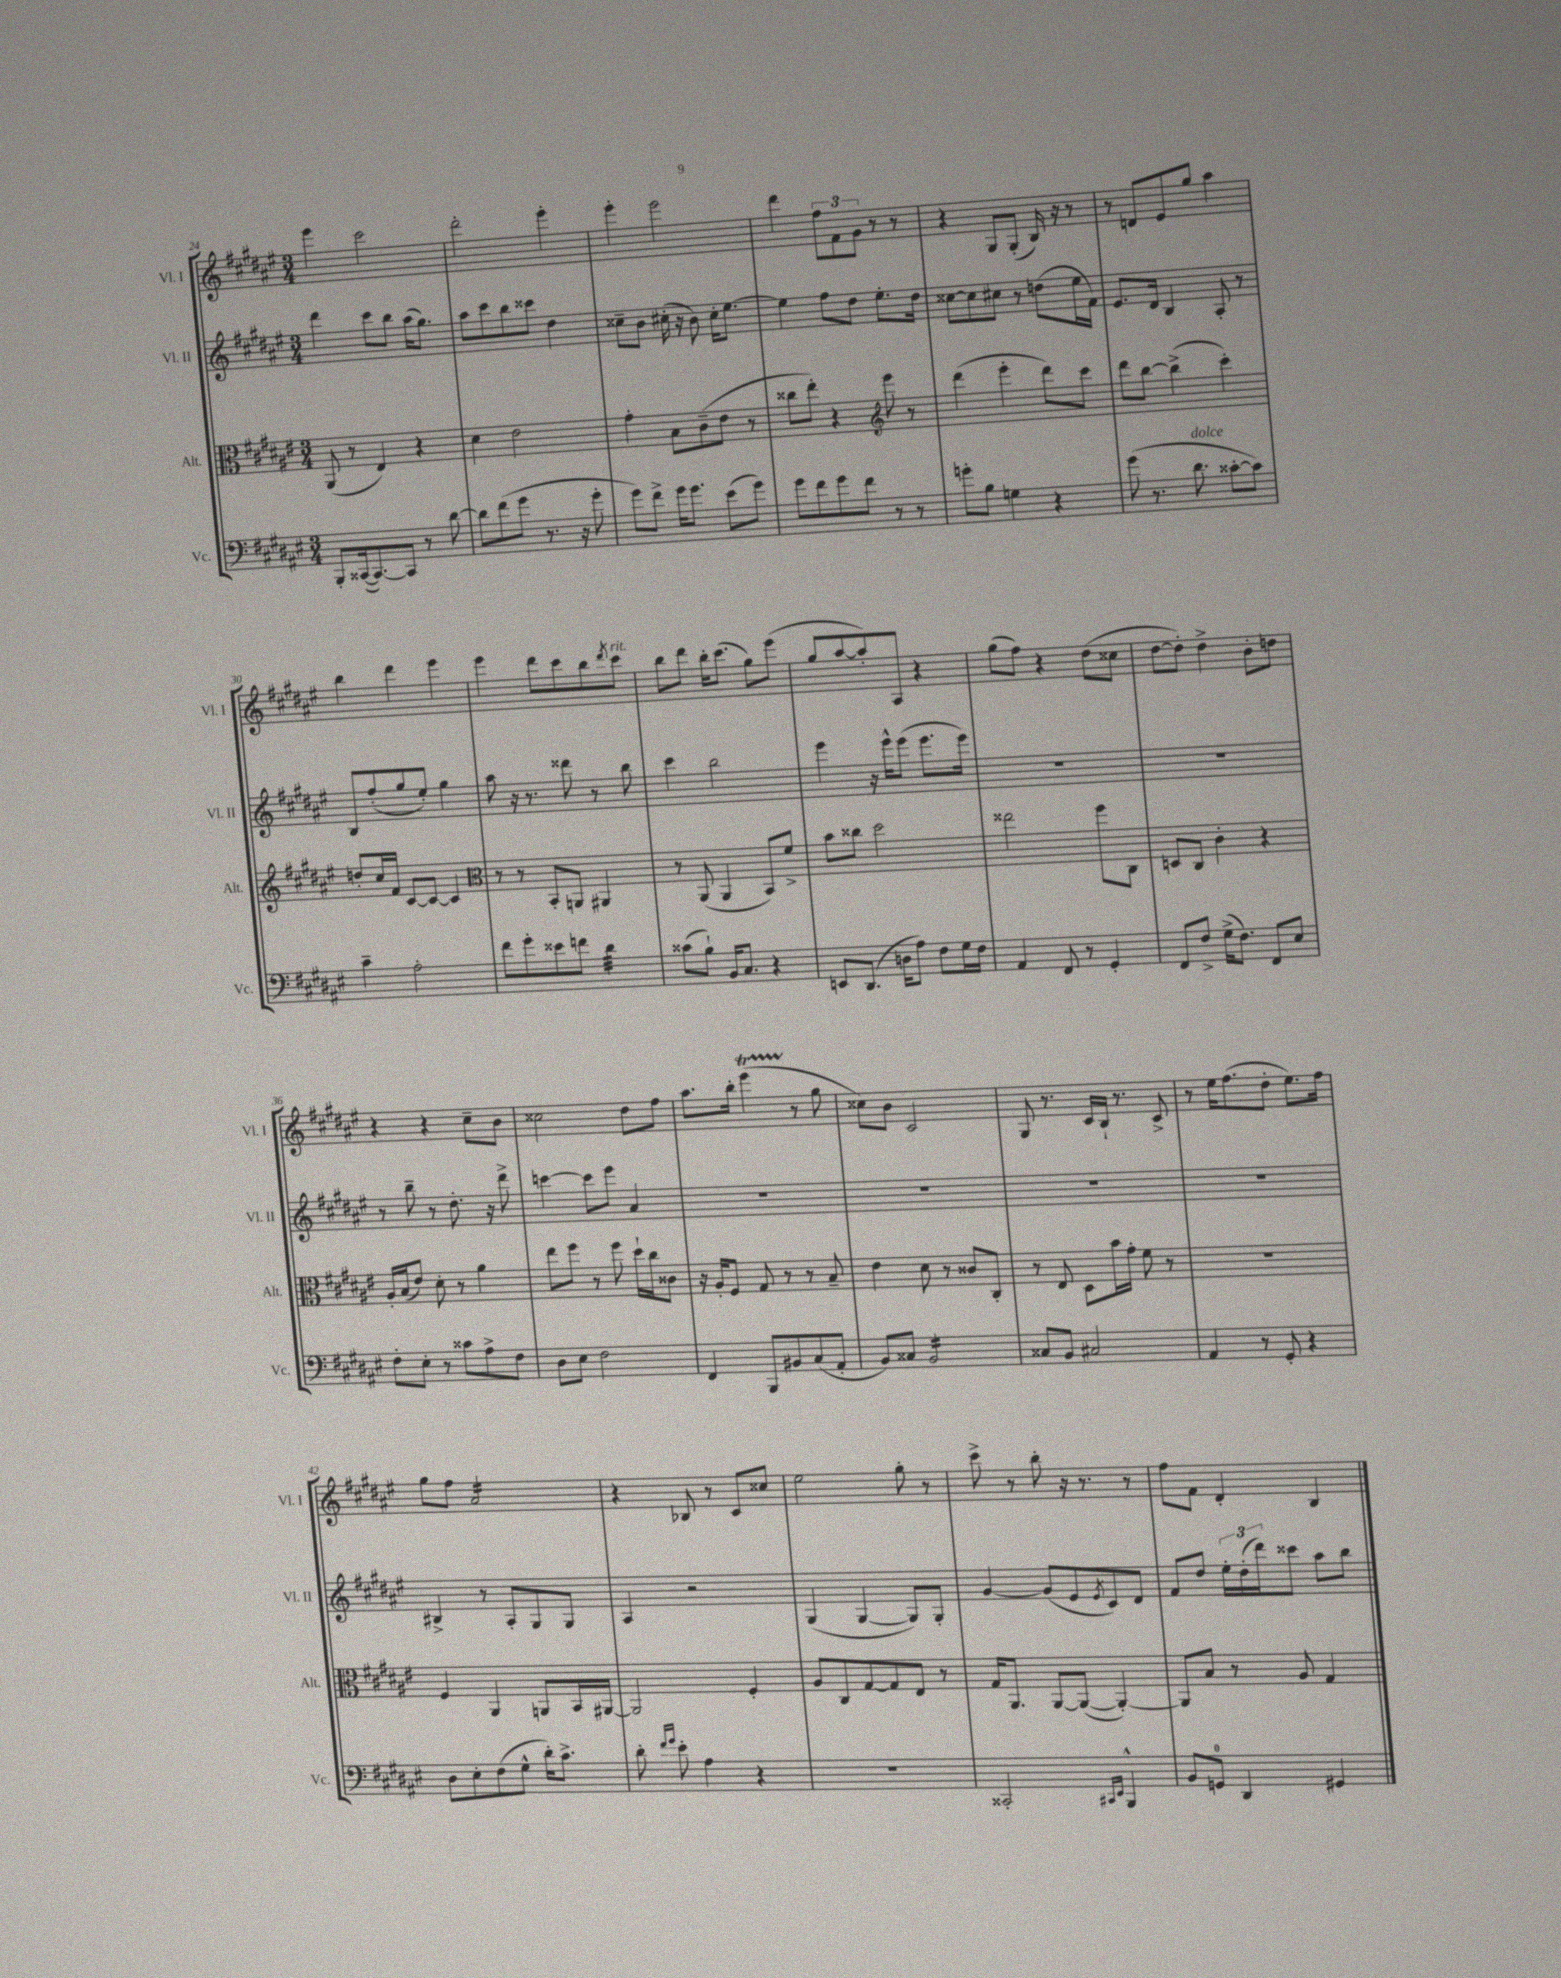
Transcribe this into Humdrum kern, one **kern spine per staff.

**kern	**kern	**kern	**kern
*staff4	*staff3	*staff2	*staff1
*clefF4	*clefC3	*clefG2	*clefG2
*k[f#c#g#d#a#e#]	*k[f#c#g#d#a#e#]	*k[f#c#g#d#a#e#]	*k[f#c#g#d#a#e#]
*M3/4	*M3/4	*M3/4	*M3/4
8BBB'	(8AA#	4ddd#	4eee#
([16CC##	8r	.	.
8.CC##_)	.	.	.
.	4E#)	8ccc#	2ccc#
8CC##]	.	8bb	.
8r	4r	(16aa#	.
.	.	8.gg#)	.
[8d#	.	.	.
=	=	=	=
8d#]	4d#	8aa#	2ddd#'
(8f#	.	8ccc#	.
8g#	2e#	8bb	.
8.r	.	8ccc##	.
.	.	4dd#	4eee#'
16r	.	.	.
8g#'	.	.	.
=	=	=	=
8g#)	4g#'	8cc##~	4eee#'
8f#^	.	8b	.
16g#	8B	(16cc#'	2eee#
8.g#	.	16r	.
.	(8c#~	8b)	.
(8e#	8e#	16cc#'	.
.	.	[8.ee#	.
8g#)	8r	.	.
=	=	=	=
8g#	8cc##	4ee#]	4ddd#
8f#	8ee#')	.	.
8g#	4r	8ff#	12ff#
.	.	.	12f#
8f#	.	8dd#	.
.	.	.	12g#
*	*clefG2	*	*
8r	8eee#	8.ee#'	8r
8r	8r	.	8r
.	.	16dd#	.
=	=	=	=
8g'	(4ddd#	[8cc##	4r
8B	.	8cc##]	.
4G	4eee#'	8cc#	8G#
.	.	8r	(8G#'
4r	8ddd#)	(8dd	16B)
.	.	.	16r
.	8ccc#	16ee#	8r
.	.	16f#)	.
=	=	=	=
(8g#	8ddd#	8.e#	8r
8.r	[8bb	.	8d
.	.	16d#	.
.	(4bb^]	4B	8e#
8.d#	.	.	.
.	.	.	8gg#
[8c##'	4ccc#')	8A#'	4aa#
8c##])	.	8r	.
=	=	=	=
4c#~	8dd'	8B	4bb
.	16cc#	(8ff#'	.
.	16f#	.	.
2A#'	[8c#	8gg#	4ddd#
.	8c#_	8ee#')	.
.	4c#]	4gg#	4eee#
=	=	=	=
*	*clefC3	*	*
8f#	8r	8aa#	4eee#
8g#'	8r	16r	.
.	.	8.r	.
8e##	8BB'	.	8ddd#
8f	8AA	8ddd##	8ccc#
4d#	4AA#	8r	8bb
.	.	.	8qddd#
.	.	8bb	8ccc#
=	=	=	=
(8c##	8r	4ccc#	8bb
8B`)	(8AA#	.	8ddd#
16BB	4AA#	2bb	16bb'
8.C#	.	.	(8.ccc#
4r	8BB)	.	8gg#)
.	8f#^	.	(8eee#
=	=	=	=
8EE	8b	4eee#	8gg#
(8.DD#	8cc##	.	[8aa#
.	2dd#	16r	8aa#'])
16D	.	16eee#^^	.
8A#)	.	(8eee#	8A#
8F#	.	8.eee#	4r
16G#	.	.	.
16F#	.	16eee#)	.
=	=	=	=
4AA#	2ee##	2.r	(8gg#
.	.	.	8ff#)
8FF#	.	.	4r
8r	.	.	.
4GG#'	8ff#	.	(8dd#
.	8C#	.	8cc##
=	=	=	=
8FF#	8D	2.r	[8dd#
8F#^	8C#	.	8dd#'])
(16G#^	4c#'	.	4dd#^
8.F#)	.	.	.
8FF#	4r	.	8b'
8E#	.	.	8dd
=	=	=	=
8F#'	16A#'	8r	4r
.	(16B	.	.
8E#'	8e#)	8bb~	.
8r	8d#'	8r	4r
8c##	8r	8.dd#'	.
8A#^	4a#	.	8cc#~
.	.	16r	.
8F#	.	8ddd#^	8b
=	=	=	=
8D#	8ee#	[4ccc	2cc##
8E#	8ff#	.	.
2F#	8r	8ccc]	.
.	8ff#	8eee#	.
.	16dd#`	4a#	8dd#
.	16cc#	.	.
.	8c##	.	8ff#
=	=	=	=
4FF#	16r	2.r	8.aa#
.	16A#'	.	.
.	8F#	.	.
.	.	.	16bb'
8BBB	8G#	.	(4eee#
8BB#	8r	.	.
(8C#	8r	.	8r
8AA#'	8B~	.	8gg#
=	=	=	=
8BB)	4e#	2.r	8cc##)
8C##	.	.	8b
2BB	8d#	.	2c#
.	8r	.	.
.	8c##	.	.
.	8C#'	.	.
=	=	=	=
8C##	8r	2.r	8G#
8BB	8E#	.	8.r
2C#	8D#	.	.
.	.	.	16c#
.	16b	.	16B`
.	16g#'	.	8.r
.	8f#	.	.
.	8r	.	8c#^
=	=	=	=
4AA#	2.r	2.r	8r
.	.	.	16ee#
.	.	.	(8.ff#
8r	.	.	.
8GG#'	.	.	8dd#'
4r	.	.	8.ee#)
.	.	.	16ff#
=	=	=	=
8D#	4F#	4B#^	8gg#
8E#'	.	.	8ff#
(8F#	4AA#	8r	2a#
8G#^^	.	8A#'	.
16d#')	8AA	8G#	.
8.c#^	.	.	.
.	16BB	8G#	.
.	[16AA#	.	.
=	=	=	=
8d#'	2AA#]	4A#	4r
16qqf#	.	.	.
16qqg#	.	.	.
8e#'	.	.	.
4A#	.	2r	8B-
.	.	.	8r
4r	4F#'	.	8c#
.	.	.	8cc##
=	=	=	=
2.r	8A#	(4G#	2ee#
.	8C#	.	.
.	[8G#	[4G#	.
.	8G#]	.	.
.	8E#	8G#])	8gg#'
.	8r	8G#'	8r
=	=	=	=
2CC##'	16G#	[4g#	8ccc#^
.	8.AA#	.	.
.	.	.	8r
.	[8AA#	(8g#]	8bb'
.	(8AA#_	8e#	16r
.	.	.	8.r
16qqCC#	.	.	.
16qqEE#	.	8qe#	.
4BBB^^	4AA#'_)	8c#)	.
.	.	8d#	8r
=	=	=	=
8BB	8AA#]	8f#	8ff#
8GG	8B	8dd#	8f#
4DD#	8r	24ee#'	4d#'
.	.	(24dd#'	.
.	.	24ddd#)	.
.	8A#	8ccc##	.
4GG#	4G#	8aa#	4B
.	.	8bb	.
==	==	==	==
*-	*-	*-	*-
